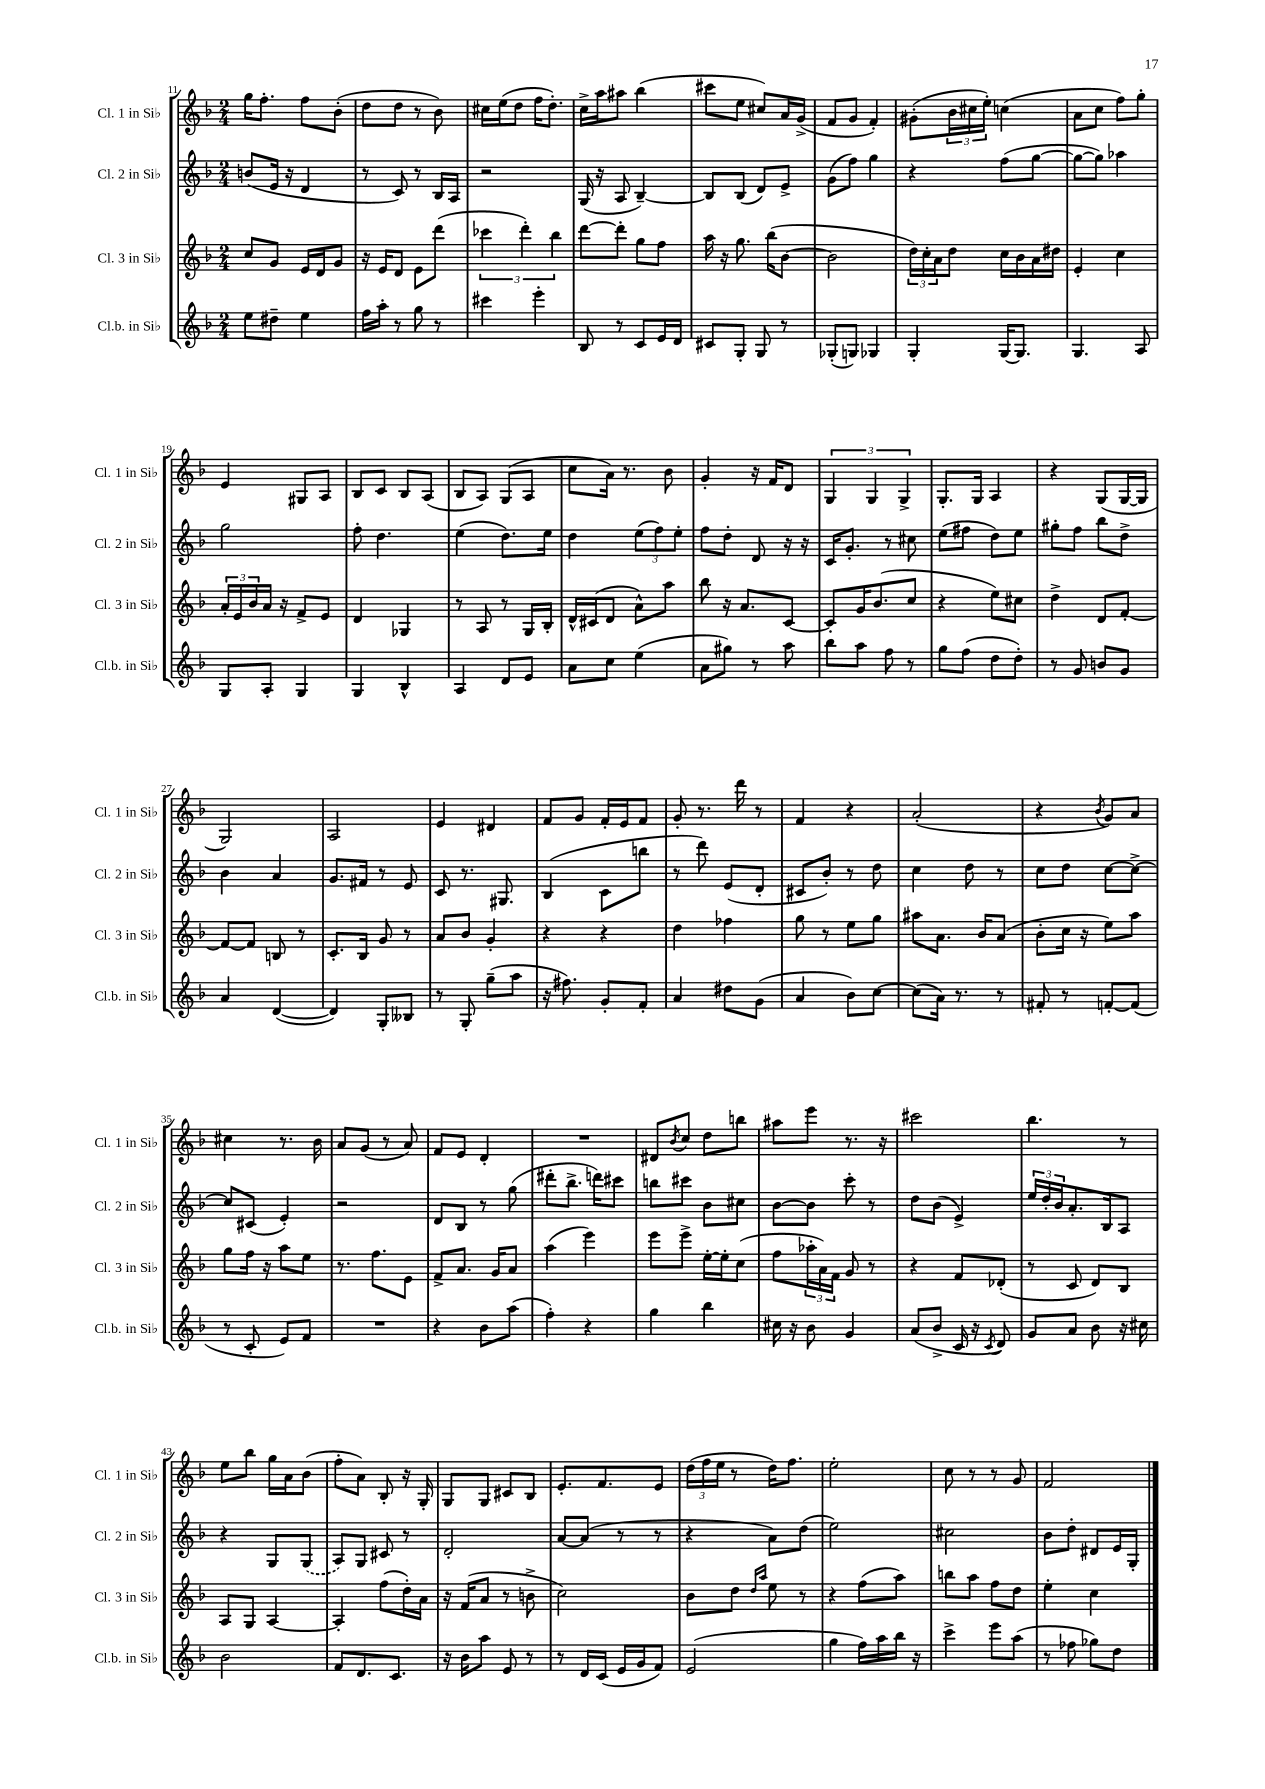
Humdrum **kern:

**kern	**kern	**kern	**kern
*staff4	*staff3	*staff2	*staff1
*clefG2	*clefG2	*clefG2	*clefG2
*k[b-]	*k[b-]	*k[b-]	*k[b-]
*M2/4	*M2/4	*M2/4	*M2/4
8ee\L	8cc/L	(8b/L	16gg\LK
.	.	.	8.ff'\J
8dd#~\J	8g/J	16e/Jk	.
.	.	16r	.
4ee\	16e/LL	4d/	8ff\L
.	16d/J	.	.
.	8g/J	.	(8b-'\J
=	=	=	=
16ff\LL	16r	8r	8dd\L
16aa'\JJ	16e/LK	.	.
8r	8d/J	8c/)	8dd\J
8gg\	8e\L	8r	8r
8r	(8ddd\J	16B-/LL	8b-\)
.	.	16A/JJ	.
=	=	=	=
4ccc#\	6ccc-\	2r	16cc#\LL
.	.	.	(16ee\J
.	.	.	8dd\J
.	6ddd'\)	.	.
4eee'\	.	.	16ff\LK
.	.	.	8.dd'\J)
.	6bb-\	.	.
=	=	=	=
8B-/	[8ddd\L	(16G/	16cc^\LL
.	.	16r	16aa\J
8r	8ddd'\]J	8A/	8aa#\J
8c/L	8gg\L	[4B-~/)	(4bb-\
16e/L	8ff\J	.	.
16d/JJ	.	.	.
=	=	=	=
8c#/L	16aa\	8B-/]L	8ccc#\L
.	16r	.	.
8G'/J	8.gg\	(8B-/J	8ee\J
8G/	.	8d/L)	8cc#/L)
.	(16bb-\LK	.	.
8r	[8b-\J	8e^/J	16a/L
.	.	.	(16g^/JJ
=	=	=	=
(8G-'/L	2b-\]	(8g\L	8f/L
8G/J)	.	8ff\J)	8g/J
4G-/	.	4gg\	4f'/)
=	=	=	=
4G'/	24dd\LL)	4r	(8g#'\L
.	24cc'\	.	.
.	24a\J	.	.
.	8dd\J	.	24b-\L
.	.	.	24cc#\
.	.	.	24ee'\JJ)
[16G/LK	16cc\LL	(8ff\L	(4cc\
8.G/]J	16b-\	.	.
.	16a\	[8gg\J	.
.	16dd#\JJ	.	.
=	=	=	=
4.G/	4e'/	8gg\_L	8a\L
.	.	8gg\]J)	8cc\J
.	4cc\	4aa-\	8ff\L)
8A/	.	.	8gg'\J
=	=	=	=
8G/L	24a'/LL	2gg\	4e/
.	24e/	.	.
.	24b-/	.	.
8A'/J	16a/JJ	.	.
.	16r	.	.
4G/	8f^/L	.	8G#/L
.	8e/J	.	8A/J
=	=	=	=
4G/	4d/	8ff'\	8B-/L
.	.	4.dd\	8c/J
4B-^^/	4G-/	.	8B-/L
.	.	.	(8A/J
=	=	=	=
4A/	8r	(4ee\	8B-/L
.	8A/	.	8A/J)
8d/L	8r	8.dd\L)	(8G/L
8e/J	16G/LL	.	8A/J
.	16B-'/JJ	16ee\Jk	.
=	=	=	=
8a\L	16d^^/LL	4dd\	8cc\L
.	(16c#/J	.	.
8cc\J	8d/J	.	16a\Jk)
.	.	.	8.r
(4ee\	8a^^\L)	(12ee\L	.
.	.	12ff\)	.
.	8aa\J	.	8b-\
.	.	12ee'\J	.
=	=	=	=
8a\L	8bb-\	8ff\L	4g'/
8gg#\J)	16r	8dd'\J	.
.	8.a/L	.	.
8r	.	8d/	16r
.	.	.	16f/LK
8aa\	[8c/J	16r	8d/J
.	.	16r	.
=	=	=	=
8bb-\L	8c'/]L	16c/LK	6G/
.	.	8.g'/J	.
8aa\J	16g/K	.	.
.	.	.	6G/
.	(8.b-/	.	.
8ff\	.	8r	.
.	.	.	6G^/
8r	8cc/J	8cc#\	.
=	=	=	=
8gg\L	4r	(8ee\L	8.G'/L
(8ff\J	.	8ff#\J	.
.	.	.	16G/Jk
8dd\L	8ee\L)	8dd\L)	4A/
8dd'\J)	8cc#\J	8ee\J	.
=	=	=	=
8r	4dd^\	8gg#'\L	4r
8g/	.	8ff\J	.
8b/L	8d/L	8bb-\L	(8G/L
8g/J	[8f'/J	8dd^\J	[16G/L
.	.	.	16G/]JJ
=	=	=	=
4a/	8f/_L	4b-\	2G/)
.	8f/]J	.	.
([4d/	8B/	4a/	.
.	8r	.	.
=	=	=	=
4d/])	8.c'/L	8.g/L	2A/
.	16B-/Jk	16f#/Jk	.
8G'/L	8g/	8r	.
8B--/J	8r	8e/	.
=	=	=	=
8r	8a/L	8c/	4e/
8G'/	8b-/J	8.r	.
(8gg~\L	4g'/	.	4d#/
.	.	8.G#/	.
8aa\J	.	.	.
=	=	=	=
16r	4r	(4B-/	8f/L
8.ff#\)	.	.	.
.	.	.	8g/J
8g'/L	4r	8c\L	16f'/LL
.	.	.	16e/J
8f'/J	.	8bb\J	8f/J
=	=	=	=
4a/	4dd\	8r	8g'/
.	.	8ddd\)	8.r
8dd#\L	4ff-\	(8e/L	.
.	.	.	16ddd\
(8g\J	.	8d'/J	8r
=	=	=	=
4a/	8gg\	8c#/L	4f/
.	8r	8b-'/J)	.
8b-\L)	8ee\L	8r	4r
[8cc\J	8gg\J	8dd\	.
=	=	=	=
(8cc\]L	8aa#\L	4cc\	(2a'/
16a\Jk)	8.a\J	.	.
8.r	.	.	.
.	.	8dd\	.
.	16b-/LK	.	.
8r	(8a/J	8r	.
=	=	=	=
8f#'/	8b-'\L	8cc\L	4r
8r	16cc\Jk	8dd\J	.
.	16r	.	.
.	.	.	8qb-/
[8f'/L	8ee\L)	[8cc\L	8g/L)
(8f/]J	8aa\J	8cc^\_J	8a/J
=	=	=	=
8r	8gg\L	8cc/]L	4cc#\
8c'/	16ff\Jk	(8c#/J	.
.	16r	.	.
8e/L)	8aa\L	4e'/)	8.r
8f/J	8ee\J	.	.
.	.	.	16b-\
=	=	=	=
2r	8.r	2r	8a/L
.	.	.	(8g/J
.	8.ff\L	.	.
.	.	.	8r
.	8e\J	.	8a/)
=	=	=	=
4r	8f^/L	8d/L	8f/L
.	8.a/J	8B-/J	8e/J
8b-\L	.	8r	4d'/
.	16g/LK	.	.
(8aa\J	8a/J	(8gg\	.
=	=	=	=
4ff'\)	(4aa\	8ddd#'\L	2r
.	.	8.bb-^\J	.
4r	4eee\)	.	.
.	.	16ddd\LK)	.
.	.	8ccc#\J	.
=	=	=	=
4gg\	8eee\L	8bb\L	8d#/L
.	.	.	8qb-/
.	8eee^\J	8ccc#\J	8cc/J
4bb-\	[16ee'\LL	8b-\L	8dd\L
.	16ee'\]J	.	.
.	(8cc\J	8cc#\J	8bb\J
=	=	=	=
16cc#\	8ff\L	[8b-\L	8aa#\L
16r	.	.	.
8b-\	24aa-'\L	8b-\]J	8eee\J
.	24a\)	.	.
.	24f\JJ	.	.
4g/	8g/	8ccc'\	8.r
.	8r	8r	.
.	.	.	16r
=	=	=	=
(8a/L	4r	8dd\L	2ccc#\
8b-^/J	.	(8b-\J	.
16c/	8f/L	4e^/)	.
16r	.	.	.
8qc/	.	.	.
8d/)	(8d-'/J	.	.
=	=	=	=
8g/L	8r	24ee/LL	4.bb-\
.	.	24dd'/	.
.	.	24b-/J	.
8a/J	8c/	8.a'/	.
8b-\	8d/L)	.	.
.	.	16B-/k	.
16r	8B-/J	8A/J	8r
16cc#\	.	.	.
=	=	=	=
2b-\	8A/L	4r	8ee\L
.	8G/J	.	8bb-\J
.	[4A/	8G/L	16gg\LL
.	.	.	16a\J
.	.	(8G/J	(8b-\J
=	=	=	=
8f/L	4A'/]	8A/L)	8ff'\L
8.d/	.	8G/J	8a\J)
.	(8ff\L	8c#/	8B-'/
8.c/J	.	.	.
.	16dd'\L)	8r	16r
.	16a\JJ	.	16G'/
=	=	=	=
16r	16r	2d'/	8G/L
16b-\LK	(16f/LK	.	.
8aa\J	8a/J	.	8G/J
8e/	8r	.	8c#/L
8r	8b^\	.	8B-/J
=	=	=	=
8r	2cc\)	[8a/L	8.e'/L
16d/LL	.	(8a/]J	.
(16c/JJ	.	.	8.f/
16e/LL	.	8r	.
16g/J	.	.	.
8f/J)	.	8r	8e/J
=	=	=	=
(2e/	8b-\L	4r	(24dd\LL
.	.	.	24ff\
.	.	.	24ee\JJ
.	8dd\J	.	8r
.	16qqdd/LL	.	.
.	16qqaa/JJ	.	.
.	8ee\	8a\L)	16dd\LK)
.	.	.	8.ff\J
.	8r	(8dd\J	.
=	=	=	=
4gg\	4r	2ee\)	2ee'\
16ff\LL)	(8ff\L	.	.
16aa\	.	.	.
16bb-\JJ	8aa\J)	.	.
16r	.	.	.
=	=	=	=
4ccc^\	8bb\L	2cc#\	8cc\
.	8aa\J	.	8r
8eee\L	8ff\L	.	8r
(8aa\J	8dd\J	.	8g/
=	=	=	=
8r	4ee'\	8b-\L	2f/
8ff-\	.	8dd'\J	.
8gg-\L)	4cc\	8d#/L	.
8dd\J	.	16e/L	.
.	.	16G'/JJ	.
==	==	==	==
*-	*-	*-	*-
